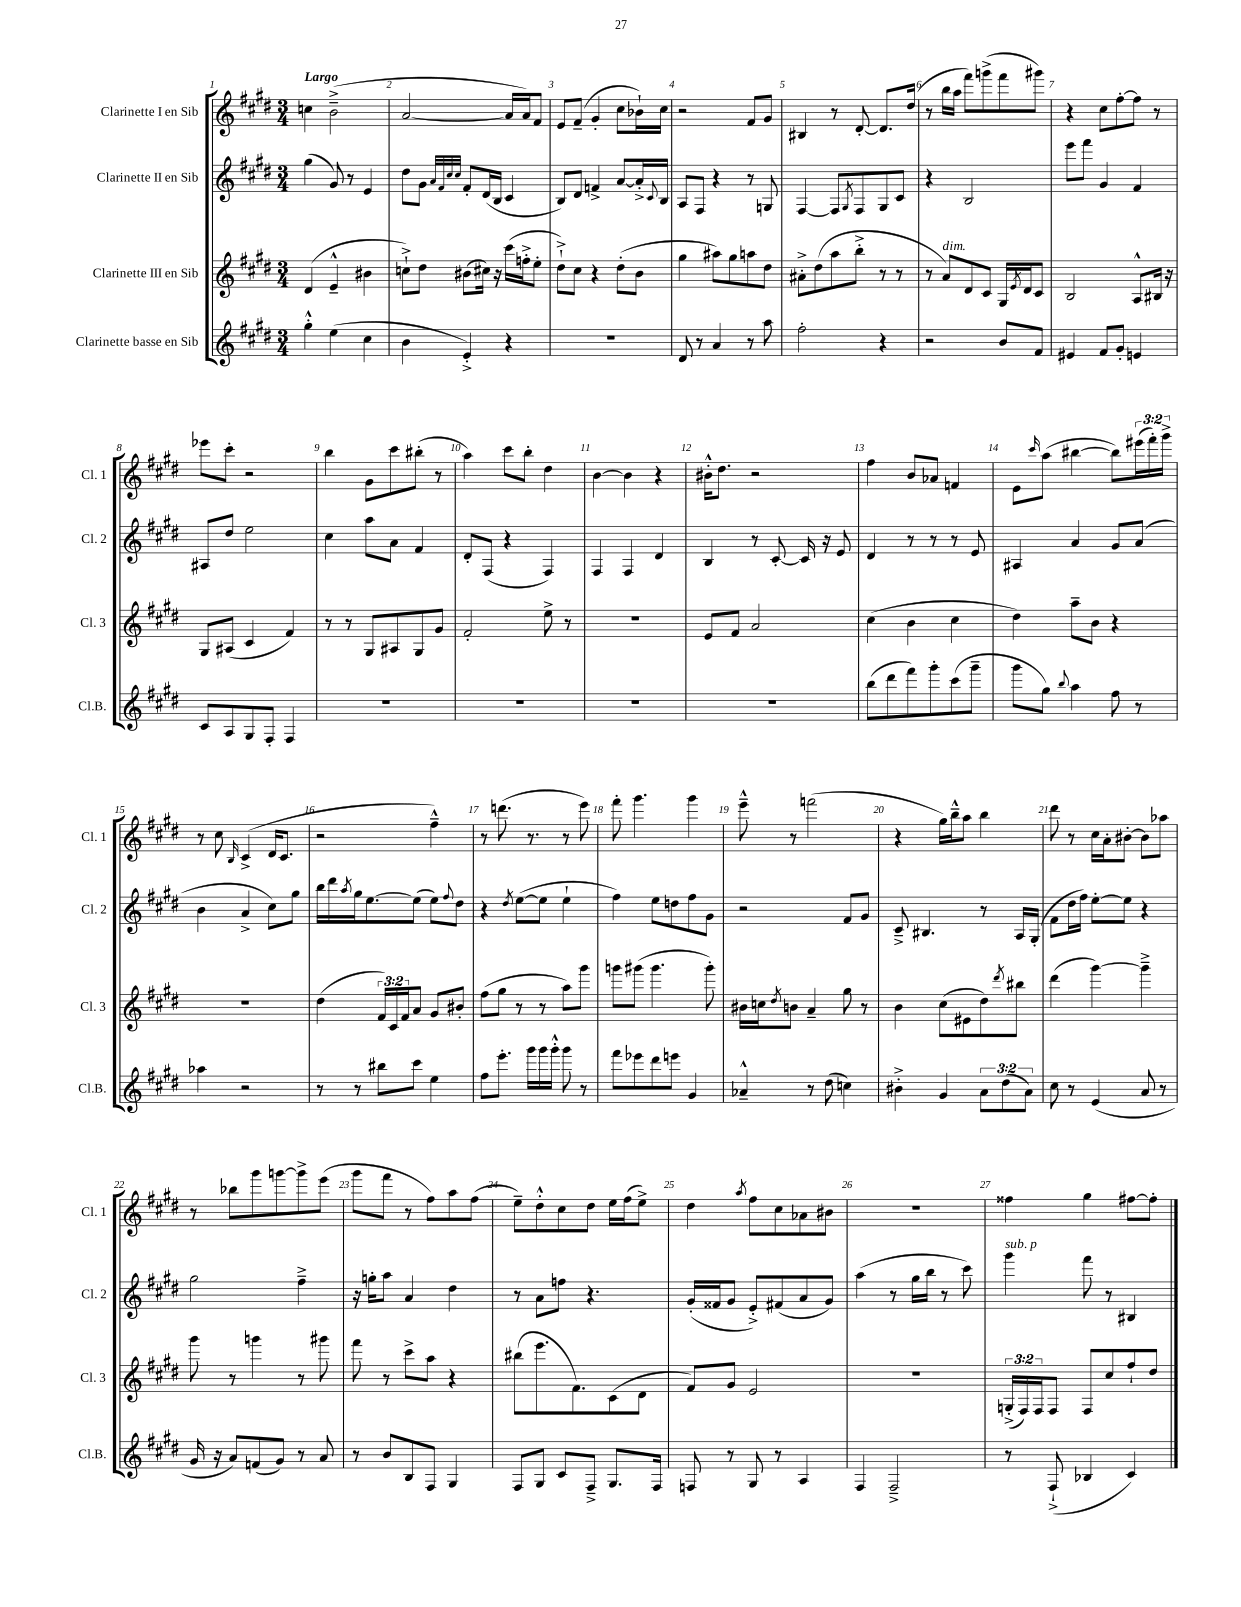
<<
\new StaffGroup <<
\new Staff = "s0" \with { instrumentName = "Clarinette I en Sib" shortInstrumentName = "Cl. 1" } {
    \clef treble \key e \major \numericTimeSignature \time 3/4 \override Staff.TupletNumber.text = #tuplet-number::calc-fraction-text \tempo "Largo"
    c''4 b'2--->( |
    a'2~ a'16 a'16) fis'8 |
    e'8 fis'8--( gis'4-. cis''8 bes'16-!) cis''16 |
    r2 fis'8 gis'8 |
    bis4 r8 dis'8~-. dis'8. dis''16( |
    r8 b''16 a''16 fis'''8) g'''8->( fis'''8 gis'''8) |
    r4 cis''8 fis''8~-. fis''8 r8 |
    ees'''8 cis'''8-. r2 |
    b''4 gis'8 cis'''8 bis''8-.( r8 |
    a''4) cis'''8 b''8-. dis''4 |
    b'4~ b'4 r4 |
    bis'16-.-^ dis''8. r2 |
    fis''4 b'8 aes'8 f'4 |
    e'8 \grace { cis'''16 } a''8( bis''4~ bis''8) \tuplet 3/2 { eis'''16( fis'''16-.) gis'''16-> } |
    r8 cis''8 \grace { b16 } cis'4->( dis'16 cis'8. |
    r2 fis''4---^) |
    r8 d'''8.( r8. r8 e'''8) |
    fis'''8-. gis'''4. gis'''4 |
    e'''8---^ r8 f'''2( |
    r4 gis''16) b''16---^ a''8 b''4 |
    dis'''8 r8 cis''16 a'16-. bis'8~-. bis'8 aes''8 |
    r8 bes''8 gis'''8 g'''8~ g'''8-> e'''8( |
    gis'''8 fis'''8 r8 fis''8) a''8 fis''8( |
    e''8--) dis''8-.-^ cis''8 dis''8 e''16 fis''16( e''8->) |
    dis''4 \acciaccatura { a''8 } fis''8 cis''8 aes'8 bis'8 |
    R2. |
    fisis''4 gis''4 fis''8~ fis''8-. \bar "|." |
}
\new Staff = "s1" \with { instrumentName = "Clarinette II en Sib" shortInstrumentName = "Cl. 2" } {
    \clef treble \key e \major \numericTimeSignature \time 3/4
    gis''4( gis'8) r8 e'4 |
    dis''8 gis'8 \grace { a'32 fis'32 cis''32 cis''32 } fis'8-. dis'16( b16 cis'4 |
    b8) dis'8 f'4-> a'8~ a'16-.-> \appoggiatura { cis'8 } b16 |
    a8 fis8 r4 r8 g8 |
    fis4~ fis8 \acciaccatura { gis8 } fis8 gis8 cis'8 |
    r4 b2 |
    e'''8 fis'''8 gis'4 fis'4 |
    ais8 dis''8 e''2 |
    cis''4 a''8 a'8 fis'4 |
    dis'8-. fis8( r4 fis4) |
    fis4 fis4 dis'4 |
    b4 r8 cis'8~-. cis'16 r16 e'8 |
    dis'4 r8 r8 r8 e'8 |
    ais4 a'4 gis'8 a'8( |
    b'4 a'4-> cis''8) gis''8 |
    b''16 dis'''16 \acciaccatura { a''8 } gis''16 e''8.~ e''8( e''8) \appoggiatura { fis''8 } dis''8 |
    r4 \acciaccatura { dis''8 } e''8~( e''8 e''4-! |
    fis''4) e''8 d''8 fis''8 gis'8 |
    r2 fis'8 gis'8 |
    cis'8---> bis4. r8 a16 gis16-.( |
    fis'8 dis''16 fis''16) e''8~-. e''8 r4 |
    gis''2 fis''4---> |
    r16 g''16-. a''8 a'4 dis''4 |
    r8 a'8 f''8 r4. |
    gis'16-.( fisis'16 gis'8 e'8-.->) fis'8( a'8 gis'8) |
    a''4( r8 gis''16 b''16 r8 cis'''8) |
    gis'''4^\markup { \italic "sub. p" } fis'''8 r8 bis4 \bar "|." |
}
\new Staff = "s2" \with { instrumentName = "Clarinette III en Sib" shortInstrumentName = "Cl. 3" } {
    \clef treble \key e \major \numericTimeSignature \time 3/4 \override Staff.TupletNumber.text = #tuplet-number::calc-fraction-text
    dis'4( e'4---^ bis'4 |
    c''8-!->) dis''8 bis'8( cis''16) r16 cis'''16( f''16-.-> e''8-. |
    dis''8-!->) cis''8 r4 dis''8-.( b'8 |
    gis''4 ais''8) gis''8 a''8 dis''8 |
    ais'8-.-> dis''8( a''8 b''8-.-> r8 r8 |
    r8 a'8^\markup { \italic "dim." }) dis'8 cis'8 gis16 \acciaccatura { e'8 } dis'16 cis'8 |
    b2 a8-^ bis16 r16 |
    gis8 ais8( cis'4 fis'4) |
    r8 r8 gis8 ais8 gis8 gis'8 |
    fis'2-. e''8-> r8 |
    R2. |
    e'8 fis'8 a'2 |
    cis''4( b'4 cis''4 |
    dis''4) a''8-- b'8 r4 |
    R2. |
    dis''4( \tuplet 3/2 { fis'16) cis'16 fis'16 } a'8 gis'8 bis'8-. |
    fis''8( gis''8 r8 r8 a''8) gis'''8 |
    g'''8 gis'''8( gis'''4. gis'''8-.) |
    bis'16 c''16 \acciaccatura { dis''8 } b'8 a'4-- gis''8 r8 |
    b'4 cis''8( eis'8 dis''8) \acciaccatura { dis'''8 } bis''8 |
    dis'''4( gis'''4~) gis'''4---> |
    gis'''8 r8 g'''4 r8 gis'''8 |
    fis'''8 r8 cis'''8-> a''8 r4 |
    bis''8( e'''8. fis'8.) cis'8( dis'8 |
    fis'8) gis'8 e'2 |
    R2. |
    \tuplet 3/2 { g16-.->( fis16) fis16 } fis8 fis8 cis''8 fis''8-! dis''8 \bar "|." |
}
\new Staff = "s3" \with { instrumentName = "Clarinette basse en Sib" shortInstrumentName = "Cl.B." } {
    \clef treble \key e \major \numericTimeSignature \time 3/4 \override Staff.TupletNumber.text = #tuplet-number::calc-fraction-text
    gis''4-.-^ e''4( cis''4 |
    b'4 e'4-.->) r4 |
    R2. |
    dis'8 r8 a'4 r8 a''8 |
    fis''2-. r4 |
    r2 b'8 fis'8 |
    eis'4 fis'8 gis'8-. e'4 |
    cis'8 a8 gis8 fis8-. fis4 |
    R2. |
    R2. |
    R2. |
    R2. |
    b''8( dis'''8 fis'''8) gis'''8-. cis'''8( gis'''8-- |
    gis'''8 gis''8) \appoggiatura { b''8 } a''4 fis''8 r8 |
    aes''4 r2 |
    r8 r8 bis''8 cis'''8 e''4 |
    fis''8 e'''8.-. gis'''16 gis'''16 gis'''16-.-^ gis'''8 r8 |
    fis'''8 ees'''8 dis'''8 e'''8 gis'4 |
    aes'4---^ r8 dis''8( c''4) |
    bis'4-.-> gis'4 \tuplet 3/2 { a'8 dis''8( a'8) } |
    cis''8 r8 e'4( a'8 r8 |
    gis'16 r16 a'8) f'8( gis'8) r8 a'8 |
    r8 b'8 b8 fis8 gis4 |
    fis8 gis8 cis'8 fis8---> gis8. fis16 |
    f8 r8 gis8 r8 a4 |
    fis4 fis2---> |
    r8 fis8-!->( bes4 cis'4) \bar "|." |
}
>>
>>
\layout { \context { \Score \override BarNumber.break-visibility = ##(#f #t #t) barNumberVisibility = #all-bar-numbers-visible } }
